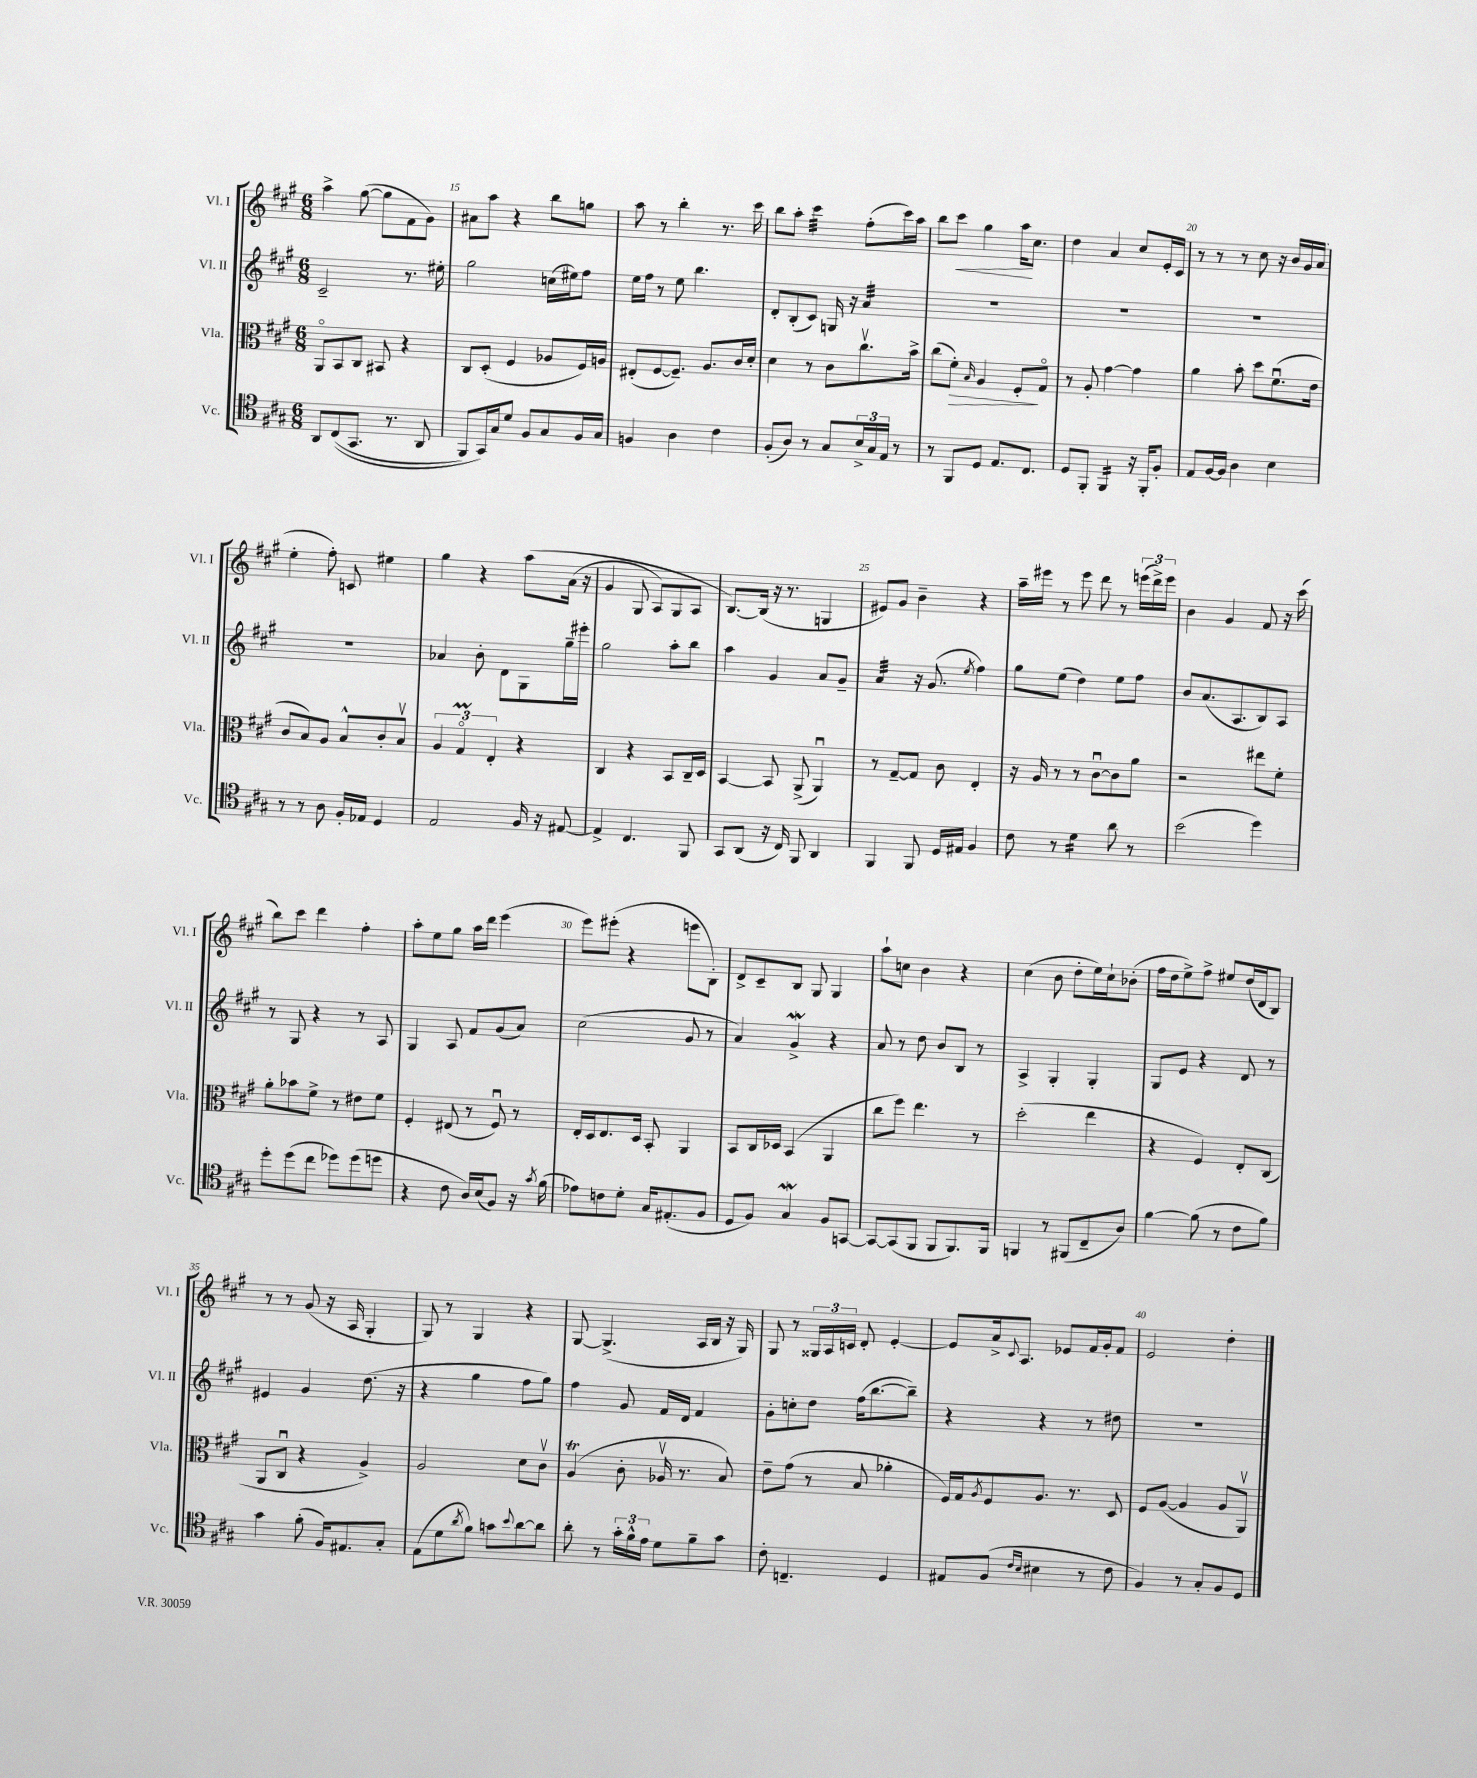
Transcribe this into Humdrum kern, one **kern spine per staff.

**kern	**kern	**kern	**kern
*staff4	*staff3	*staff2	*staff1
*clefC4	*clefC3	*clefG2	*clefG2
*k[f#c#g#]	*k[f#c#g#]	*k[f#c#g#]	*k[f#c#g#]
*M6/8	*M6/8	*M6/8	*M6/8
8AA	8AAo	2c#~	4aa^
&((8C#	8BB	.	.
8.GG#	8C#	.	([8gg#
.	8BB#	.	8gg#]
8.r	.	.	.
.	4r	8.r	8f#
8AA	.	.	8g#)
.	.	16ee#'	.
=	=	=	=
8FF#)	8C#	2gg#	8a#
16GG#&)	(8D'	.	8aa
16G#	.	.	.
8d	4F#	.	4r
8F#	.	.	.
8G#	8A-	(16cc	8bb
.	.	16ee#)	.
16F#	16F#)	8ff#	8gg
16G#	16A	.	.
=	=	=	=
4F	(8E#'	16ee	8aa
.	.	16ff#	.
.	[8F#	8r	8r
4A	8.F#~])	8ee	4bb'
.	.	4.bb	.
.	8.A	.	.
4c#	.	.	8.r
.	16c#	.	.
.	16d'	.	16ccc#
=	=	=	=
(8F#'	4d	8d'	8bb
8A)	.	(8B'	8aa'
8r	8r	8c#)	4ccc#
8G#	8c#	16G	.
.	.	16r	.
24B^	8.cc#v	4a	(8ff#'
24G#	.	.	.
24E	.	.	.
8r	.	.	16ccc#)
.	16b^	.	16aa
=	=	=	=
8r	(8cc#	2.r	8bb
8FF#	8f#')	.	8ccc#
.	16qqB	.	.
8D	4A	.	4gg#
8.E	.	.	.
.	8F#'	.	16aa
8.C#	.	.	8.cc#
.	8G#o	.	.
=	=	=	=
8D	8r	2.r	4dd
8FF#'	8A'	.	.
4FF#	[4g#	.	4a
16r	4g#]	.	8cc#
16FF#'	.	.	.
8F#'	.	.	16e'
.	.	.	16c#
=	=	=	=
8E	4a	2.r	8r
[16F#	.	.	8r
16F#]	.	.	.
4A	8b'	.	8r
.	8dd	.	8cc#
4B	(8.f#u	.	16r
.	.	.	16b
.	.	.	16g#
.	16e	.	(16a
=	=	=	=
8r	8c#	2.r	4ee'
8r	8B)	.	.
8A	8A	.	8ff#')
16F#'	8B^^	.	8c
16E-	.	.	.
4D	8c#'	.	4ee#
.	8Bv	.	.
=	=	=	=
2E	6A	4a-	4gg#
.	6G#o	.	.
.	.	8b'	4r
.	6E'	.	.
.	.	8d	.
16F#	4r	8G#	&(8aa
16r	.	.	.
[8E#	.	16gg#~	(16a
.	.	16eee#'	16r
=	=	=	=
4E#^]	4C#	2gg#	4g#
4.C#	4r	.	8G#
.	.	.	8A)
.	8BB	8aa'	8G#
8FF#	16C#~	8bb	8A
.	16D	.	.
=	=	=	=
8GG#	[4BB	4aa	[8.B&)
(8AA	.	.	.
.	.	.	(16B]
16r	8BB]	4g#	16r
16C#)	.	.	8.r
8FF#	(8AA^	.	.
4AA	4AAu)	8a	4G
.	.	8g#~	.
=	=	=	=
4FF#	8r	4a	8e#)
.	[8G#~	.	8g#
8FF#	8G#]	16r	4b~
.	.	(8.g#	.
16D	8c#	.	.
16E#	.	.	.
.	.	8qee	.
4F#	4E'	4ff#)	4r
=	=	=	=
8c#	16r	8gg#	16aa~
.	16A	.	16eee#
8r	8r	(8ee	8r
4d	8r	4dd)	8eee#
.	[8c#u	.	8ddd
8a	8c#]	8ee	8r
8r	8a	8ff#	(24eee
.	.	.	24ddd^)
.	.	.	24eee
=	=	=	=
(2b	2r	8b	4b
.	.	(8.a	.
.	.	.	4g#
.	.	8.A	.
4dd)	8ee#	8B)	8f#
.	8f#'	8A	16r
.	.	.	(16ccc#
=	=	=	=
8dd'	8a'	8r	8bb)
(8dd	8b-	8G#	8ccc#
8cc#	8f#^	4r	4ddd
8dd-)	8r	.	.
(8dd-	8e#	8r	4ff#'
8dd	8f#	8A	.
=	=	=	=
4r	4F#'	4G#	8aa'
.	.	.	8ee
8c#	(8E#	8A	8gg#
16A)	8r	8f#	16aa
(16B	.	.	16ddd
8F#)	8F#u)	(8g#	(4eee
16r	8r	8a)	.
8qg#	.	.	.
(16f#	.	.	.
=	=	=	=
8e-)	16E'	(2cc#	8eee)
.	16D	.	.
8c	8.E	.	(8eee#'
8d'	.	.	4r
.	16D	.	.
16G#	8BB'	.	.
(8.E#'	.	.	.
.	4AA	8g#	8eee
8F#	.	8r	8B')
=	=	=	=
8D	8BB	4a)	8d^
8F#)	16C#	.	8c#~
.	16D-	.	.
4G#	(4BB	4g#^	8B
.	.	.	8G#
8F#	4AA	4r	4G#
[8GG	.	.	.
=	=	=	=
8GG_	8cc#	8a	8aa`
(8GG]	8ff#)	8r	8cc
8FF#	4.ee	8dd	4b
8FF#	.	8b	.
8.FF#)	.	8B	4r
.	8r	8r	.
16FF#	.	.	.
=	=	=	=
4FF	(2dd'	4A^	(4cc#
8r	.	4G#'	8b
(8FF#	.	.	8dd'
8C#~	4ee	4G#'	16ee)
.	.	.	16cc#`
8A)	.	.	(8b-'
=	=	=	=
[4f#	4r	8G#	16ff#
.	.	.	16dd
.	.	8e	8ee^)
(8f#]	4F#)	4r	8ff#^
8r	.	.	8ee#
8c#	8E'	8d	(16dd
.	.	.	16d
8f#)	(8C#	8r	8B)
=	=	=	=
4g#	8AA	4e#	8r
.	8C#u	.	8r
(8f#'	4r	4g#	(8g#
16F#)	.	.	16r
8.E#	.	.	16A
.	4A^)	(8.dd	4G#'
8G#'	.	.	.
.	.	16r	.
=	=	=	=
(8E	2A	4r	8G#)
8d	.	.	8r
8qa	.	.	.
8f#)	.	4gg#	4G#
8g	.	.	.
8qqb	.	.	.
[8a	8d	8ff#	4r
8a]	8c#v	8gg#)	.
=	=	=	=
8a'	(4A	4ff#	[8G#
8r	.	.	(4.G#^]
24g#'	8c#'	8g#	.
24f#^^	.	.	.
24e	.	.	.
8d	16A-v	16f#	.
.	8.r	16d	.
8f#~	.	4f#	16A
.	.	.	16B
8g#	8B)	.	16r
.	.	.	16G#)
=	=	=	=
8c#'	8e~	8g#'	8G#
4.C~	(8g#	8cc'	8r
.	8r	8dd	24G##
.	.	.	24A
.	.	.	24c
.	8B	(16ff#	8d'
.	.	[8.bb	.
4D	4a-'	.	[4e'
.	.	8bb~])	.
=	=	=	=
8E#	16F#)	4r	8e]
.	16G#	.	.
.	8qA	.	.
(8F#	8F#	.	16a^
.	.	.	8qqc#
.	.	.	8.A
16qqc#	.	.	.
16qqB	.	.	.
4B#	8.A	4r	.
.	.	.	8e-
.	8.r	.	.
8r	.	8r	16f#
.	.	.	16g#'
8c#	8D	8dd#	8f#
=	=	=	=
4F#)	8F#	2.r	2e
.	([8A	.	.
8r	4A]	.	.
8G#'	.	.	.
8F#	8A	.	4dd'
8D	8AAv)	.	.
==	==	==	==
*-	*-	*-	*-
